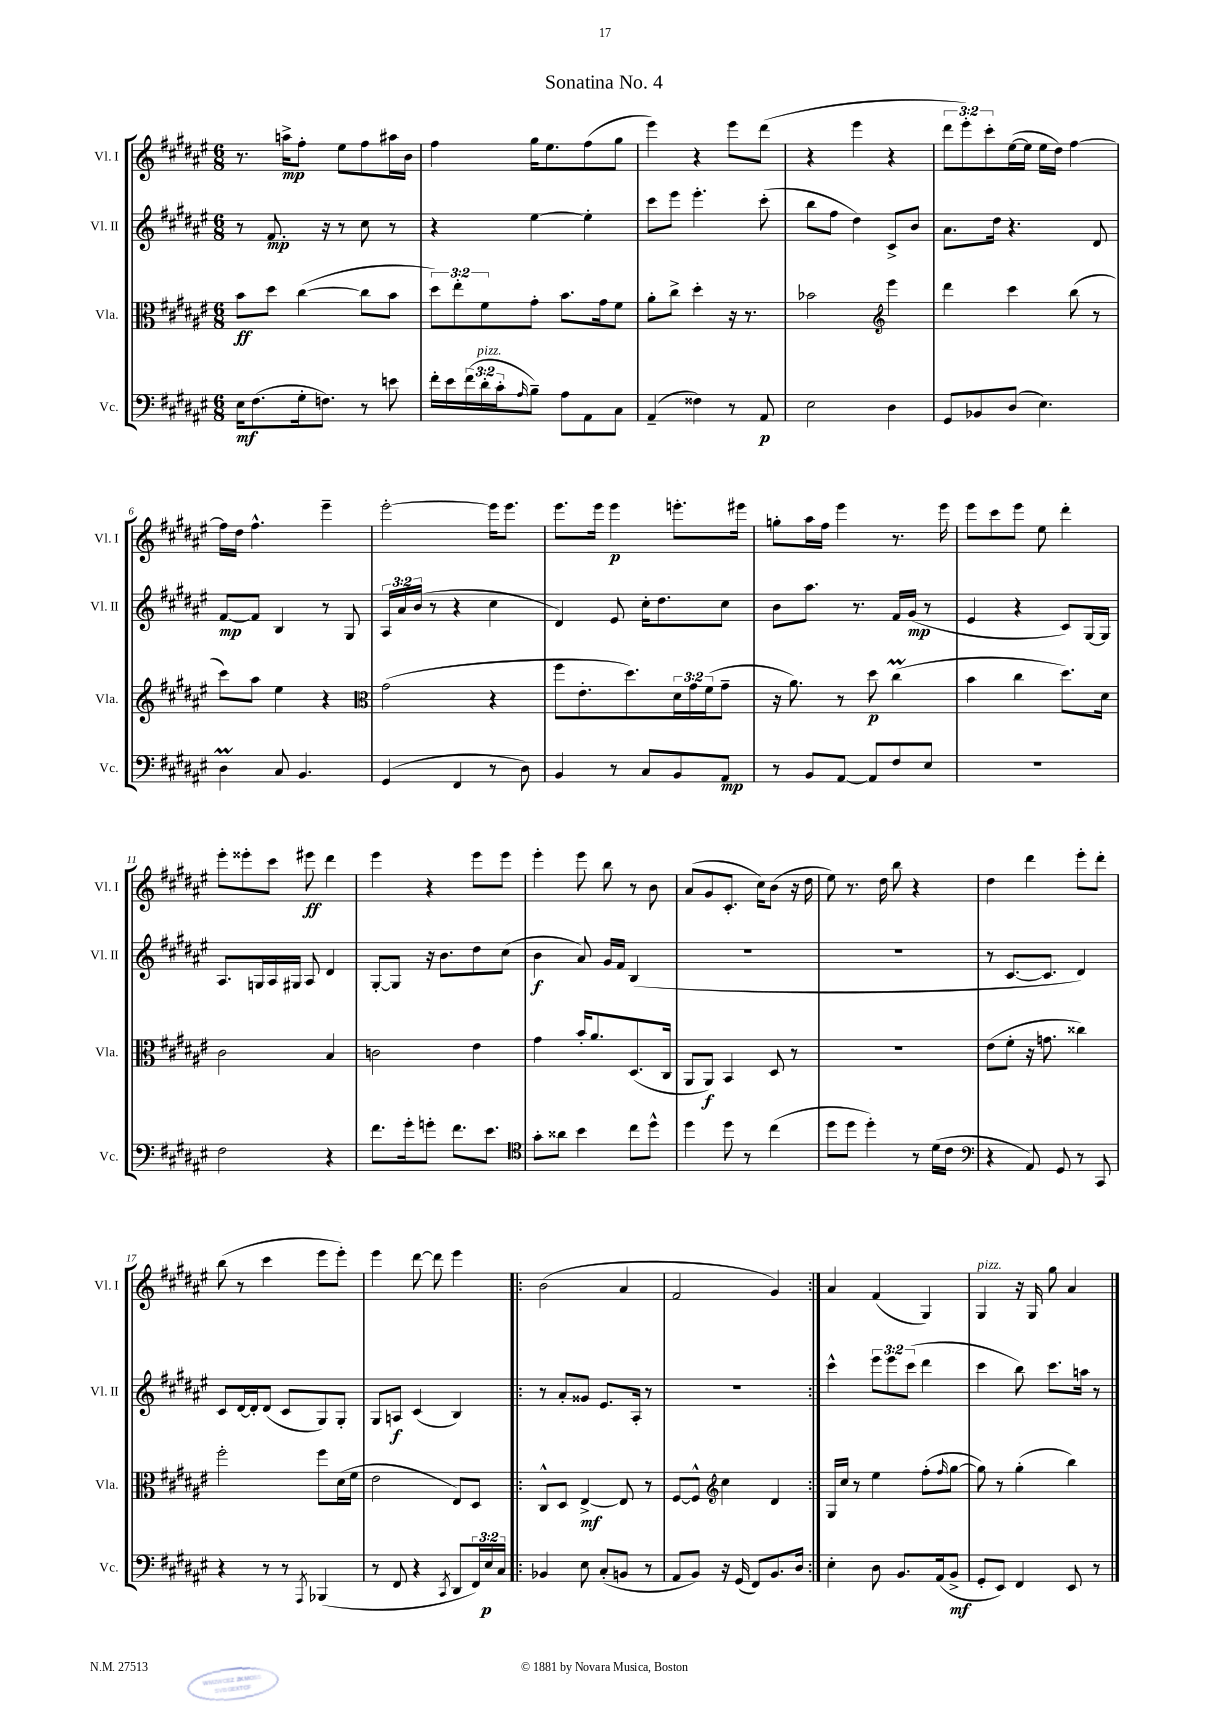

**kern	**dynam	**kern	**dynam	**kern	**dynam	**kern	**dynam
*part4	*part4	*part3	*part3	*part2	*part2	*part1	*part1
*staff4	*staff4	*staff3	*staff3	*staff2	*staff2	*staff1	*staff1
*I"Vc.	*	*I"Vla.	*	*I"Vl. II	*	*I"Vl. I	*
*I'Vc.	*	*I'Vla.	*	*I'Vl. II	*	*I'Vl. I	*
*clefF4	*	*clefC3	*	*clefG2	*	*clefG2	*
*k[f#c#g#d#a#e#]	*	*k[f#c#g#d#a#e#]	*	*k[f#c#g#d#a#e#]	*	*k[f#c#g#d#a#e#]	*
*M6/8	*	*M6/8	*	*M6/8	*	*M6/8	*
=1	=1	=1	=1	=1	=1	=1	=1
16E#\KL	mf	8b\L	ff	8r	.	8.r	.
(8.F#\	.	.	.	.	.	.	.
.	.	8dd#\J	.	8.f#/	mp	.	.
.	.	.	.	.	.	16aan^\KL	mp
16G#'\k	.	([4cc#\	.	.	.	8ff#'\J	.
8.Fn\J)	.	.	.	16r	.	.	.
.	.	.	.	8r	.	8ee#\L	.
8r	.	8cc#\L]	.	8cc#\	.	8ff#\	.
8en\	.	8b\J	.	8r	.	16aa#X\L	.
.	.	.	.	.	.	16b\JJ	.
=2	=2	=2	=2	=2	=2	=2	=2
16f#'\LL	.	12dd#\L)	.	4r	.	4ff#\	.
16e#\	.	.	.	.	.	.	.
.	.	12ee#'\	.	.	.	.	.
(24f#\	.	.	.	.	.	.	.
!LO:TX:a:i:t=pizz.	!	!	!	!	!	!	!
24d#'\	.	12f#\	.	.	.	.	.
24c#'\J	.	.	.	.	.	.	.
16qqA#/	.	.	.	.	.	.	.
8B~\J)	.	8g#'\J	.	[4ee#\	.	16gg#\KL	.
.	.	.	.	.	.	8.ee#\	.
8A#\L	.	8.b\L	.	.	.	.	.
8AA#\	.	.	.	4ee#'\]	.	(8ff#\	.
.	.	16g#\k	.	.	.	.	.
8C#\J	.	8f#\J	.	.	.	8gg#\J	.
=3	=3	=3	=3	=3	=3	=3	=3
(4AA#~/	.	8a#'\L	.	8ccc#\L	.	4eee#\)	.
.	.	8cc#^\J	.	8eee#\J	.	.	.
4F##X\)	.	4dd#'\	.	4.eee#'\	.	4r	.
8r	.	16r	.	.	.	8eee#\L	.
.	.	8.r	.	.	.	.	.
8AA#/	p	.	.	(8ccc#'\	.	(8ddd#\J	.
=4	=4	=4	=4	=4	=4	=4	=4
2E#\	.	2b-X\	.	8bb\L	.	4r	.
.	.	.	.	8ff#\J	.	.	.
.	.	.	.	4dd#\)	.	4eee#\	.
*	*	*clefG2	*	*	*	*	*
4D#\	.	4eee#\	.	8c#^/L	.	4r	.
.	.	.	.	8b/J	.	.	.
=5	=5	=5	=5	=5	=5	=5	=5
8GG#/L	.	4ddd#\	.	8.a#\L	.	12ddd#\L	.
.	.	.	.	.	.	12eee#'\)	.
8BB-X/	.	.	.	.	.	.	.
.	.	.	.	.	.	12ccc#'\	.
.	.	.	.	16dd#\Jk	.	.	.
(8D#/J	.	4ccc#\	.	4.r	.	([16ee#\L	.
.	.	.	.	.	.	16ee#\JJ]	.
4.E#\)	.	.	.	.	.	16ee#\LL	.
.	.	.	.	.	.	16dd#\JJ)	.
.	.	(8bb\	.	.	.	[4ff#\	.
.	.	8r	.	8d#/	.	.	.
!!LO:LB:g=z
=6	=6	=6	=6	=6	=6	=6	=6
4D#M\	.	8ccc#\L)	.	[8f#/L	mp	16ff#\LL]	.
.	.	.	.	.	.	16dd#\JJ	.
.	.	8aa#\J	.	8f#/J]	.	4.ff#^^\	.
8C#/	.	4ee#\	.	4B/	.	.	.
4.BB/	.	.	.	.	.	.	.
.	.	4r	.	8r	.	4eee#~\	.
.	.	.	.	8G#/	.	.	.
=7	=7	=7	=7	=7	=7	=7	=7
*	*	*clefC3	*	*	*	*	*
(4GG#/	.	(2g#\	.	24A#/LL	.	[2eee#'\	.
.	.	.	.	24a#/	.	.	.
.	.	.	.	(24b/JJ	.	.	.
.	.	.	.	8r	.	.	.
4FF#/	.	.	.	4r	.	.	.
8r	.	4r	.	4cc#\	.	16eee#\KL]	.
.	.	.	.	.	.	8.eee#\J	.
8D#\)	.	.	.	.	.	.	.
=8	=8	=8	=8	=8	=8	=8	=8
4BB/	.	8ff#\L	.	4d#/)	.	8.eee#\L	.
.	.	8.e#'\	.	.	.	.	.
.	.	.	.	.	.	16eee#\Jk	.
8r	.	.	.	8e#/	.	4eee#\	p
.	.	8.dd#\)	.	.	.	.	.
8C#/L	.	.	.	16cc#'\KL	.	.	.
.	.	.	.	8.dd#\	.	.	.
8BB/	.	24d#\L	.	.	.	8.eeen'\L	.
.	.	24g#\	.	.	.	.	.
.	.	(24f#\J	.	.	.	.	.
8AA#/J	mp	8g#~\J	.	8cc#\J	.	.	.
.	.	.	.	.	.	16eee#X\Jk	.
=9	=9	=9	=9	=9	=9	=9	=9
8r	.	16r	.	8b\L	.	8ggn'\L	.
.	.	8.a#\)	.	.	.	.	.
8BB/L	.	.	.	8.aa#\J	.	16aa#\L	.
.	.	.	.	.	.	16ff#\JJ	.
[8AA#/J	.	8r	.	.	.	4eee#\	.
.	.	.	.	8.r	.	.	.
8AA#/L]	.	8dd#\	p	.	.	.	.
8F#/	.	(4cc#M\	.	16f#/LL	.	8.r	.
.	.	.	.	(16g#/JJ	mp	.	.
8E#/J	.	.	.	8r	.	.	.
.	.	.	.	.	.	16eee#\	.
=10	=10	=10	=10	=10	=10	=10	=10
2.r	.	4b\	.	4e#/	.	8eee#\L	.
.	.	.	.	.	.	8ccc#\	.
.	.	4cc#\	.	4r	.	8eee#\J	.
.	.	.	.	.	.	8ee#\	.
.	.	8.dd#\L)	.	8c#/L)	.	4ddd#'\	.
.	.	.	.	[16G#/L	.	.	.
.	.	16d#\Jk	.	16G#/JJ]	.	.	.
!!LO:LB:g=z
=11	=11	=11	=11	=11	=11	=11	=11
2F#\	.	2c#\	.	8.A#/L	.	8eee#'\L	.
.	.	.	.	.	.	8eee##X'\	.
.	.	.	.	16Gn/L	.	.	.
.	.	.	.	16A#/	.	8ccc#\J	.
.	.	.	.	16G#X/JJ	.	.	.
.	.	.	.	8A#/	.	8eee#X\	ff
4r	.	4B/	.	4d#/	.	4ddd#\	.
=12	=12	=12	=12	=12	=12	=12	=12
8.f#\L	.	2cn\	.	[8G#'/L	.	4eee#\	.
.	.	.	.	8G#/J]	.	.	.
16g#'\k	.	.	.	.	.	.	.
8gn'\J	.	.	.	16r	.	4r	.
.	.	.	.	8.b\L	.	.	.
8.f#\L	.	.	.	.	.	.	.
.	.	4e#\	.	8dd#\	.	8eee#\L	.
8.e#\J	.	.	.	.	.	.	.
.	.	.	.	(8cc#\J	.	8eee#\J	.
=13	=13	=13	=13	=13	=13	=13	=13
*clefC4	*	*	*	*	*	*	*
8g#'\L	.	4g#\	.	4b\	f	4eee#'\	.
8a##X\J	.	.	.	.	.	.	.
4b\	.	16b'/KL	.	8a#/)	.	8eee#\	.
.	.	8.a#/	.	.	.	.	.
.	.	.	.	16g#/LL	.	8bb\	.
.	.	.	.	16f#/JJ	.	.	.
8cc#\L	.	(8.D#/	.	(4B/	.	8r	.
8dd#^^\J	.	.	.	.	.	8b\	.
.	.	16C#/Jk	.	.	.	.	.
=14	=14	=14	=14	=14	=14	=14	=14
4dd#\	.	8AA#/L	.	2.r	.	(8a#/L	.
.	.	8AA#/J)	f	.	.	8g#/	.
8dd#\	.	4BB/	.	.	.	8.c#'/J	.
8r	.	.	.	.	.	.	.
.	.	.	.	.	.	16cc#\KL)	.
(4cc#\	.	8D#/	.	.	.	(8b\J	.
.	.	8r	.	.	.	16r	.
.	.	.	.	.	.	16dd#\	.
=15	=15	=15	=15	=15	=15	=15	=15
8dd#\L	.	2.r	.	2.r	.	8ee#\)	.
8dd#\J	.	.	.	.	.	8.r	.
4dd#'\)	.	.	.	.	.	.	.
.	.	.	.	.	.	16dd#\	.
.	.	.	.	.	.	8bb\	.
8r	.	.	.	.	.	4r	.
(16d#\LL	.	.	.	.	.	.	.
16c#\JJ	.	.	.	.	.	.	.
=16	=16	=16	=16	=16	=16	=16	=16
*clefF4	*	*	*	*	*	*	*
4r	.	(8e#\L	.	8r	.	4dd#\	.
.	.	8f#'\J	.	[8.c#/L	.	.	.
8AA#/)	.	16r	.	.	.	4ddd#\	.
.	.	8.gn\	.	8.c#/J]	.	.	.
8GG#/	.	.	.	.	.	.	.
8r	.	4cc##X\)	.	4d#/)	.	8eee#'\L	.
8CC#/	.	.	.	.	.	8ddd#'\J	.
!!LO:LB:g=z
=17	=17	=17	=17	=17	=17	=17	=17
4r	.	2ff#'\	.	8c#/L	.	(8bb\	.
.	.	.	.	[16d#/L	.	8r	.
.	.	.	.	16d#'/J]	.	.	.
8r	.	.	.	(8d#/J	.	4ccc#\	.
8r	.	.	.	8c#/L	.	.	.
8qAAA#/	.	.	.	.	.	.	.
(4BBB-X/	.	8ff#\L	.	8G#/)	.	8eee#\L	.
.	.	(16d#\L	.	8G#'/J	.	8eee#'\J)	.
.	.	16f#\JJ	.	.	.	.	.
=18	=18	=18	=18	=18	=18	=18	=18
8r	.	2e#\	.	8G#/L	.	4eee#\	.
8FF#/	.	.	.	8An/J	f	.	.
4r	.	.	.	(4c#/	.	[8ddd#\	.
.	.	.	.	.	.	8ddd#\]	.
8qCC#/	.	.	.	.	.	.	.
8DD#/L	.	8E#/L)	.	4B/)	.	4eee#\	.
24FF#/L)	.	8D#/J	.	.	.	.	.
24E#/	p	.	.	.	.	.	.
24C#/JJ	.	.	.	.	.	.	.
=19!|:	=19!|:	=19!|:	=19!|:	=19!|:	=19!|:	=19!|:	=19!|:
4BB-X/	.	8C#^^/L	.	8r	.	(2b\	.
.	.	8D#/J	.	8a#'/L	.	.	.
8E#\	.	[4E#^/	mf	8g##X/J	.	.	.
(8C#'/L	.	.	.	8.e#/L	.	.	.
8BBn/J	.	8E#/]	.	.	.	4a#/	.
.	.	.	.	16A#'/Jk	.	.	.
8r	.	8r	.	8r	.	.	.
=20	=20	=20	=20	=20	=20	=20	=20
8AA#/L	.	[8F#/L	.	2.r	.	2f#/	.
8BB/J)	.	8F#^^/J]	.	.	.	.	.
*	*	*clefG2	*	*	*	*	*
16r	.	4cc#\	.	.	.	.	.
(16GG#/	.	.	.	.	.	.	.
8FF#/L)	.	.	.	.	.	.	.
8.BB/	.	4d#/	.	.	.	4g#/)	.
16D#/Jk	.	.	.	.	.	.	.
=21:|!	=21:|!	=21:|!	=21:|!	=21:|!	=21:|!	=21:|!	=21:|!
4E#'\	.	16G#/LL	.	4ccc#^^\	.	4a#/	.
.	.	16cc#/JJ	.	.	.	.	.
.	.	8r	.	.	.	.	.
8D#\	.	4ee#\	.	12eee#\L	.	(4f#/	.
.	.	.	.	12eee#\	.	.	.
8.BB/L	.	.	.	.	.	.	.
.	.	.	.	(12ccc#\J	.	.	.
.	.	(8ff#'\L	.	4ddd#\	.	4G#/)	.
(16AA#/k	.	.	.	.	.	.	.
.	.	16qqff#/	.	.	.	.	.
8BB^/J	mf	[8gg#\J	.	.	.	.	.
=22	=22	=22	=22	=22	=22	=22	=22
!	!	!	!	!	!	!LO:TX:a:i:t=pizz.	!
8GG#'/L	.	8gg#\])	.	4ccc#\	.	4G#/	.
8EE#/J)	.	8r	.	.	.	.	.
4FF#/	.	(4gg#'\	.	8bb\)	.	16r	.
.	.	.	.	.	.	16G#/	.
.	.	.	.	8.ccc#\L	.	8gg#\	.
8EE#/	.	4bb\)	.	.	.	4a#/	.
.	.	.	.	16aan\Jk	.	.	.
8r	.	.	.	8r	.	.	.
==	==	==	==	==	==	==	==
*-	*-	*-	*-	*-	*-	*-	*-
